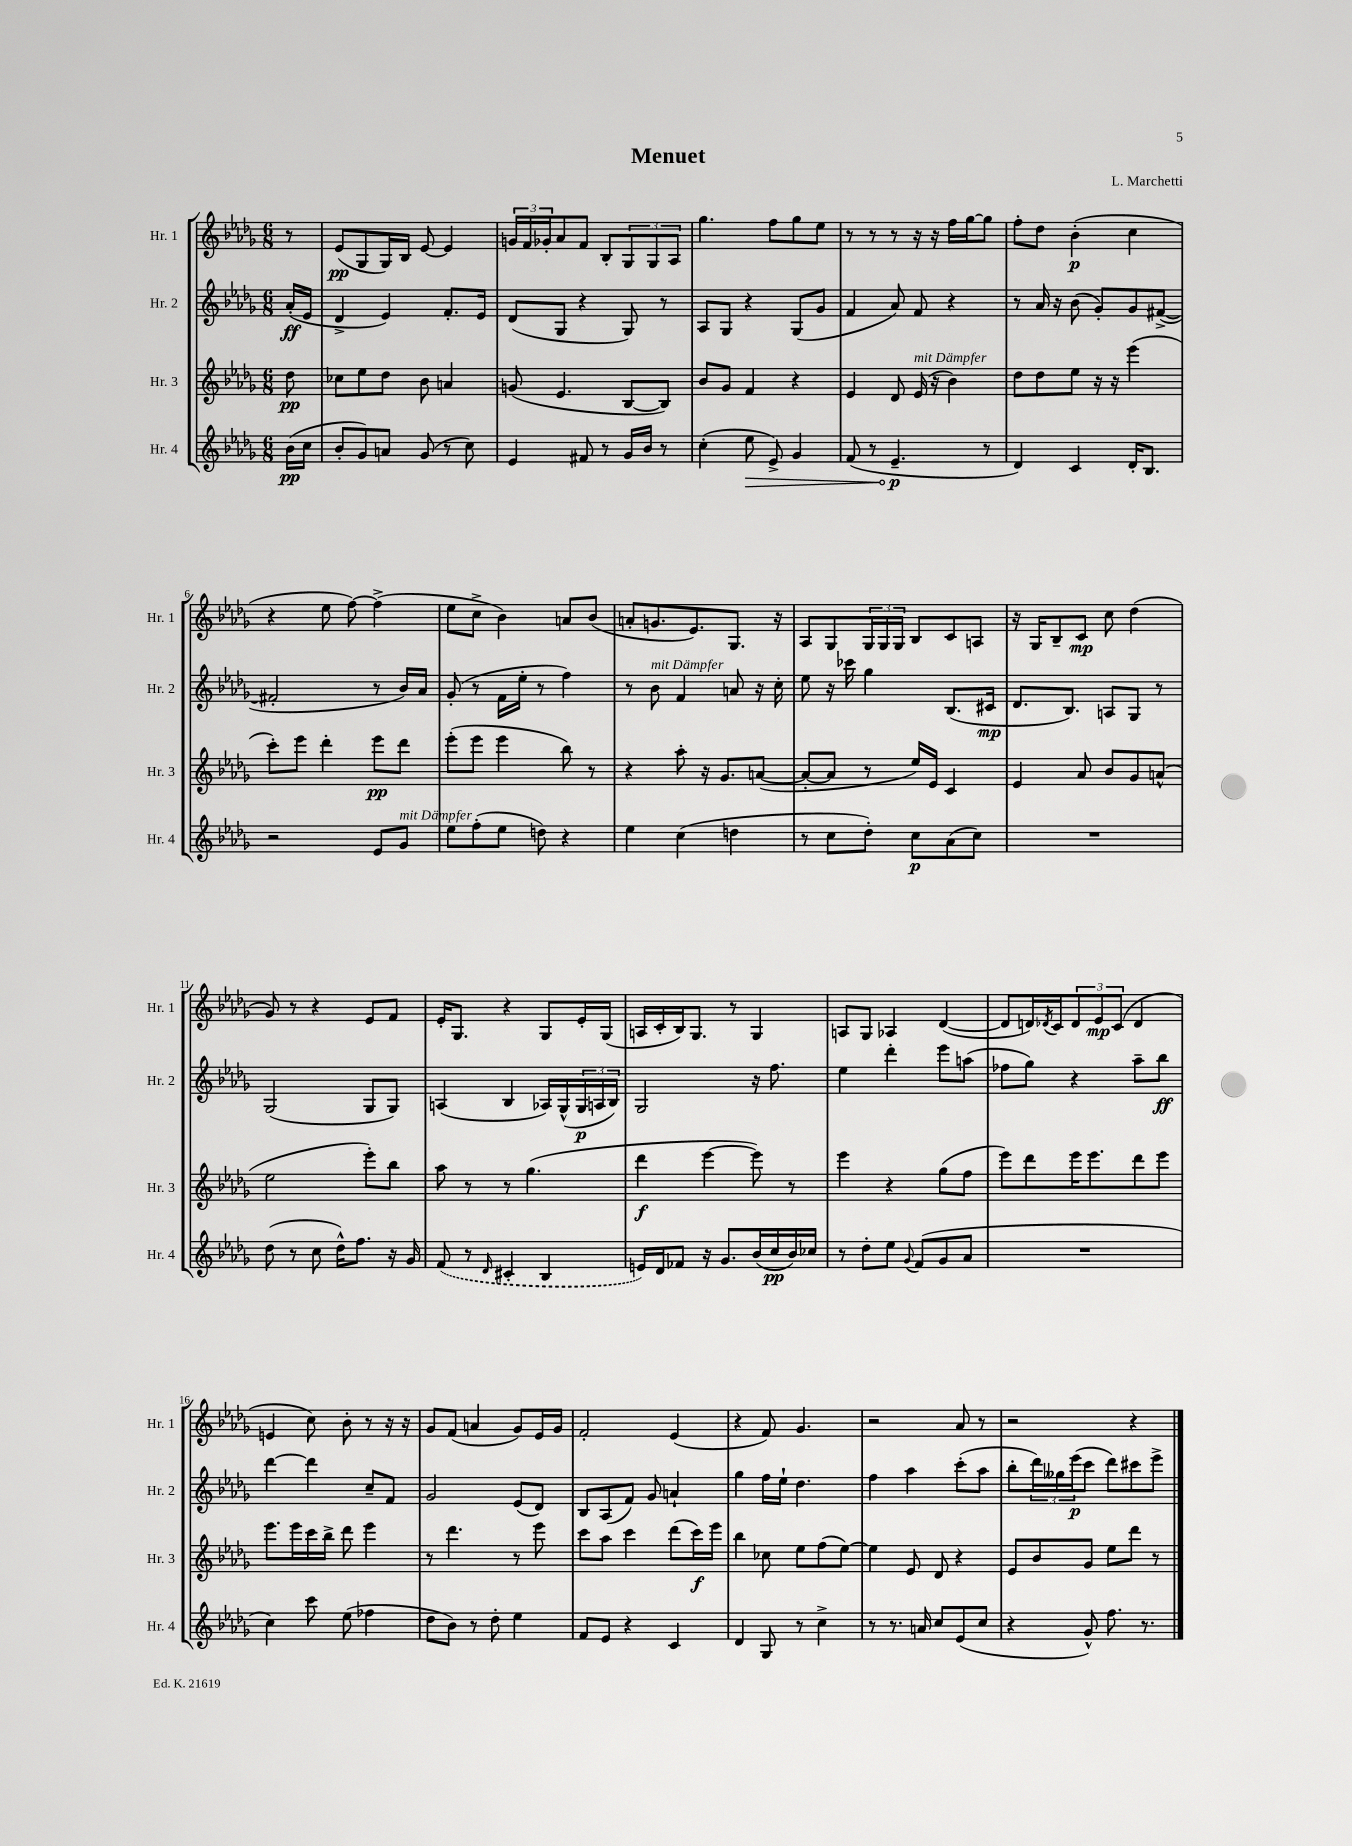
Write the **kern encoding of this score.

**kern	**kern	**kern	**kern
*staff4	*staff3	*staff2	*staff1
*clefG2	*clefG2	*clefG2	*clefG2
*k[b-e-a-d-g-]	*k[b-e-a-d-g-]	*k[b-e-a-d-g-]	*k[b-e-a-d-g-]
*M6/8	*M6/8	*M6/8	*M6/8
(16b-\LL	8dd-\	(16a-'/LL	8r
16cc\JJ	.	16e-/JJ	.
=	=	=	=
8b-'/L	8cc-\L	4d-^/	(8e-/L
8g-/)	8ee-\	.	8G-/
8a/J	8dd-\J	4e-/)	16G-/L)
.	.	.	16B-/JJ
(8g-/	8b-\	.	[8e-/
8r	4a/	8.f'/L	4e-/]
8cc\)	.	.	.
.	.	16e-/Jk	.
=	=	=	=
4e-/	(8g/	(8d-/L	24g/LL
.	.	.	24f/
.	.	.	24g-'/J
.	4.e-/	8G-/J	8a-/
8f#/	.	4r	8f/J
8r	.	.	8B-'/L
16g-/LL	[8B-/L	8G-/)	12G-/
16b-/JJ	.	.	.
.	.	.	12G-/
8r	8B-/]J)	8r	.
.	.	.	12A-/J
=	=	=	=
(4cc'\	8b-/L	8A-/L	4.gg-\
.	8g-/J	8G-/J	.
8ee-\	4f/	4r	.
8e-^/)	.	.	8ff\L
4g-/	4r	(8G-/L	8gg-\
.	.	8g-/J	8ee-\J
=	=	=	=
(8f/	4e-/	4f/	8r
8r	.	.	8r
4.e-~/	8d-/	8a-/)	8r
.	(16e-/	8f/	16r
.	16r	.	16r
.	4b-\)	4r	16ff\LL
.	.	.	[16gg-\J
8r	.	.	8gg-\]J
=	=	=	=
4d-/)	8dd-\L	8r	8ff'\L
.	8dd-\	16a-/	8dd-\J
.	.	16r	.
4c/	8ee-\J	(8b-\	(4b-'\
.	16r	8g-'/L)	.
.	16r	.	.
16d-'/LK	(4eee-\	8g-/	4cc\
8.B-/J	.	.	.
.	.	([8f#^/J	.
=	=	=	=
2r	8ccc'\L)	2f#'/]	4r
.	8eee-\J	.	.
.	4ddd-'\	.	8ee-\
.	.	.	[8ff\)
8e-/L	8eee-\L	8r	(4ff^\]
8g-/J	8ddd-\J	16b-/LL)	.
.	.	16a-/JJ	.
=	=	=	=
8ee-\L	(8eee-'\L	(8g-'/	8ee-\L
(8ff'\	8eee-\J	8r	8cc^\J
8ee-\J	4eee-\	16f\LL	4b-\)
.	.	16ee-'\JJ	.
8dd\)	.	8r	.
4r	8bb-\)	4ff\)	8a/L
.	8r	.	(8b-/J
=	=	=	=
4ee-\	4r	8r	8a'/L
.	.	8b-\	8.g/
(4cc\	8aa-'\	4f/	.
.	.	.	8.e-/)
.	16r	.	.
.	8.g-/L	.	.
4dd\	.	8a/	8.G-/J
.	([8a/J	16r	.
.	.	16cc'\	16r
=	=	=	=
8r	8a'/_L	8ee-\	8A-/L
8cc\L	8a/]J	16r	8G-/
.	.	16ccc-\	.
8dd-'\J)	8r	4gg-\	24G-/L
.	.	.	24G-/
.	.	.	24G-/JJ
8cc\L	16ee-/LL)	.	8B-/L
.	16e-/JJ	.	.
(8a-\	4c/	(8.B-/L	8c/
8cc\J)	.	.	8A/J
.	.	16c#/Jk	.
=	=	=	=
2.r	4e-/	8.d-/L	16r
.	.	.	16G-/LK
.	.	.	8B-~/
.	.	8.B-/J)	.
.	8a-/	.	8c/J
.	8b-/L	8A/L	8cc\
.	8g-/	8G-/J	(4dd-\
.	(8a^^/J	8r	.
=	=	=	=
(8dd-\	2ee-\	(2G-/	8g-/)
8r	.	.	8r
8cc\	.	.	4r
16dd-^^\LK)	.	.	.
8.ff\J	.	.	.
.	8eee-'\L)	8G-/L	8e-/L
16r	8bb-\J	8G-/J)	8f/J
16g-/	.	.	.
=	=	=	=
(8f/	8aa-\	(4A/	16e-'/LK
.	.	.	8.G-/J
8r	8r	.	.
16qqd-/	.	.	.
4c#'/	8r	4B-/	4r
.	(4.gg-\	.	.
4B-/	.	16A-/LL)	8G-/L
.	.	(16G-^^/	.
.	.	24G-/	16e-'/L
.	.	24A/	.
.	.	.	(16G-/JJ
.	.	24B-/JJ)	.
=	=	=	=
16e/LL)	4ddd-\	2G-/	16A/LL
16d-/J	.	.	16c'/
8f-/J	.	.	16B-/J)
.	.	.	8.G-/J
16r	[4eee-\	.	.
8.g-/L	.	.	.
.	.	.	8r
(16b-/L	8eee-\])	16r	4G-/
16cc/	.	8.ff\	.
16b-/)	8r	.	.
16cc-/JJ	.	.	.
=	=	=	=
8r	4eee-\	4ee-\	8A/L
8dd-'\L	.	.	8G-/J
8ee-\J	4r	4ddd-'\	4A-/
8qqg-/	.	.	.
(8f/L	.	.	.
8g-/	(8gg-\L	8eee-\L	([4d-/
8a-/J	8ff\J	(8aa\J	.
=	=	=	=
2.r	8eee-\L)	8ff-\L	8d-/]L
.	8ddd-\	8gg-\J)	16d/L)
.	.	.	8qd-/
.	.	.	16c/J
.	16eee-\K	4r	12d-/
.	8.eee-\	.	.
.	.	.	12e-/
.	.	.	(12c/J
.	8ddd-\	8aa-~\L	4d-/
.	8eee-\J	8bb-\J	.
=	=	=	=
4cc\)	8.eee-\L	[4ddd-\	4e/
.	16eee-\L	.	.
8ccc\	16ccc\	4ddd-\]	8cc\)
.	16bb-^\JJ	.	.
(8ee-\	8ddd-\	.	8b-'\
4ff-\	4eee-\	8cc~/L	8r
.	.	8f/J	16r
.	.	.	16r
=	=	=	=
8dd-\L	8r	2g-/	8g-/L
8b-\J)	4.ddd-\	.	(8f/J
8r	.	.	4a/
8dd-'\	.	.	.
4ee-\	8r	(8e-/L	8g-/L)
.	8eee-\	8d-/J)	16e-/L
.	.	.	16g-/JJ
=	=	=	=
8f/L	8ccc\L	8B-/L	2f'/
8e-/J	8aa-\J	(8A-/	.
4r	4ccc\	8f/J)	.
.	.	8g-/	.
4c/	(8ddd-\L	4a`/	(4e-/
.	16ccc\L)	.	.
.	16eee-\JJ	.	.
=	=	=	=
4d-/	4bb-\	4gg-\	4r
8G-/	8cc-\	16ff\LL	8f/)
.	.	16ee-`\JJ	.
8r	8ee-\L	4.dd-\	4.g-/
4cc^\	(8ff\	.	.
.	[8ee-\J)	.	.
=	=	=	=
8r	4ee-\]	4ff\	2r
8.r	.	.	.
.	8e-/	4aa-\	.
16a/	.	.	.
8cc/L	8d-/	.	.
(8e-/	4r	(8ccc'\L	8a-/
8cc/J	.	8aa-\J	8r
=	=	=	=
4r	8e-/L	8bb-'\L	2r
.	8b-/	24ddd-\L)	.
.	.	24gg--\	.
.	.	(24eee-\J	.
8g-^^/)	8g-/J	8ccc\J	.
8.ff\	8ee-\L	8ddd-\L)	.
.	8ddd-\J	8ccc#\	4r
8.r	.	.	.
.	8r	8eee-^\J	.
==	==	==	==
*-	*-	*-	*-
